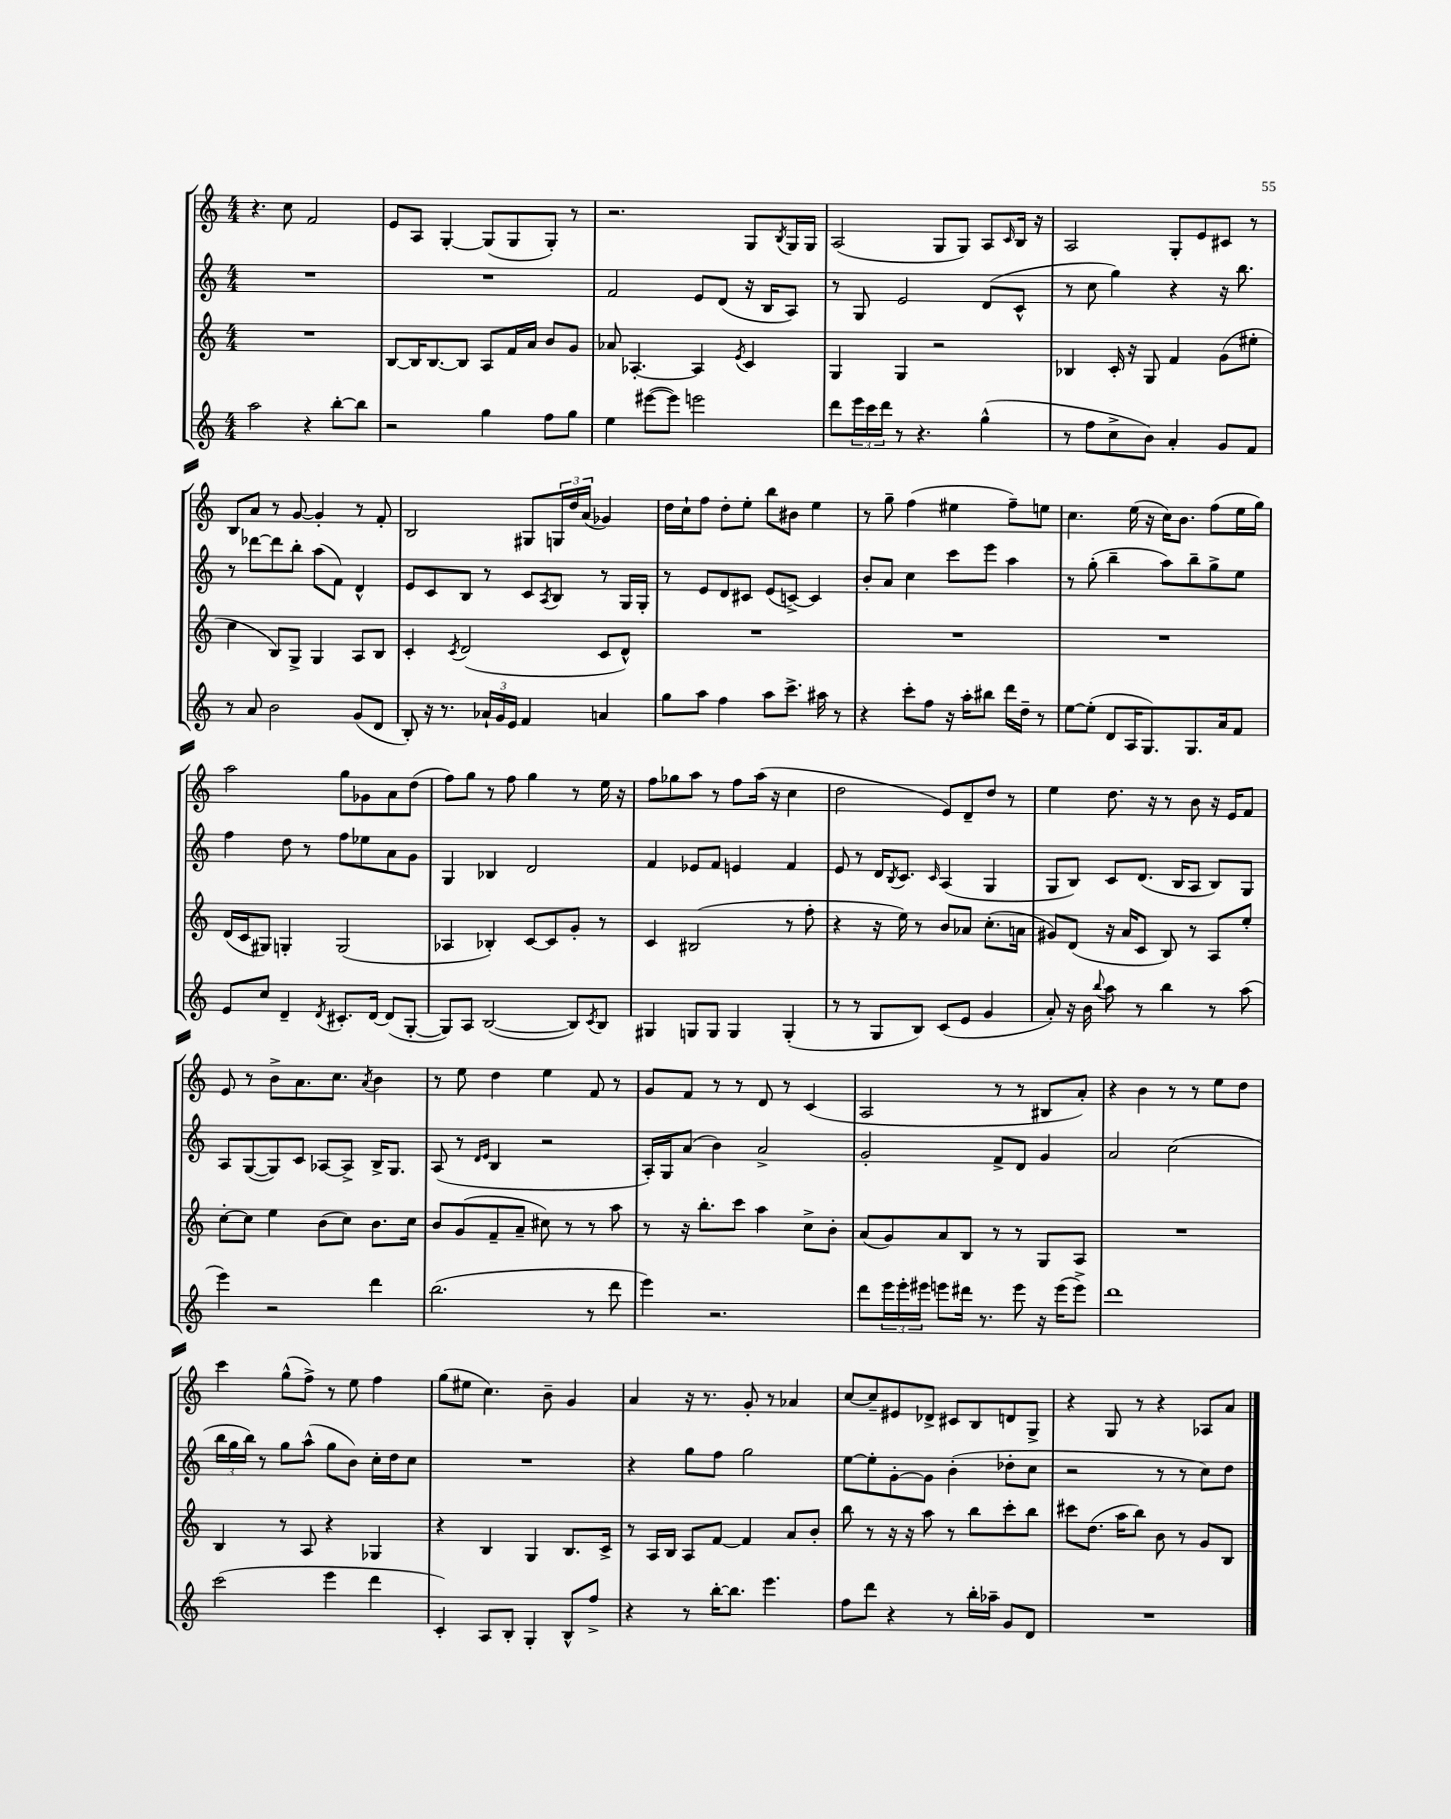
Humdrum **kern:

**kern	**kern	**kern	**kern
*staff4	*staff3	*staff2	*staff1
*clefG2	*clefG2	*clefG2	*clefG2
*k[]	*k[]	*k[]	*k[]
*M4/4	*M4/4	*M4/4	*M4/4
2aa	1r	1r	4.r
.	.	.	8cc
4r	.	.	2f
[8bb'	.	.	.
8bb]	.	.	.
=	=	=	=
2r	[8B	1r	8e
.	16B]	.	8A
.	[8.B	.	.
.	.	.	[4G'
.	8B]	.	.
4gg	8A	.	(8G]
.	16f	.	8G
.	16a	.	.
8ff	8b	.	8G')
8gg	8g	.	8r
=	=	=	=
4ee	8a-	2f	2.r
.	[4.A-'	.	.
([8eee#	.	.	.
8eee#])	.	.	.
2eee	4A-]	8e	.
.	.	(8d	.
.	8qe	.	.
.	4c	16r	8G
.	.	16B	.
.	.	.	8qB
.	.	8A)	16G
.	.	.	16G
=	=	=	=
8ddd	4G	8r	(2A
24eee	.	8G	.
24ccc	.	.	.
24ddd	.	.	.
8r	4G	2e	.
4.r	.	.	.
.	2r	.	8G
.	.	.	8G)
(4gg^^	.	(8d	8A
.	.	.	16qqc
.	.	8c^^	16B
.	.	.	16r
=	=	=	=
8r	4B-	8r	2A
8ff	.	8cc	.
8cc^	16c'	4gg)	.
.	16r	.	.
8b)	8G	.	.
4a'	4f	4r	8G'
.	.	.	8e
8g	(8g	16r	8c#
.	.	8.bb	.
8f	8ee#'	.	8r
=	=	=	=
8r	4cc	8r	8B
8a	.	[8ddd-	8a
2b	8B)	8ddd-]	8r
.	8G^	8bb'	[8g
.	4G	(8aa	4g']
.	.	8f)	.
(8g	8A	4d^^	8r
8d	8B	.	8f'
=	=	=	=
8B')	4c'	8e	2B
16r	.	8c	.
8.r	.	.	.
.	8qc	.	.
.	(2d	8B	.
24a-`	.	8r	.
24g	.	.	.
24e	.	.	.
4f	.	8c	8G#
.	.	8qA	.
.	.	8B	24G
.	.	.	24dd
.	.	.	(24a
4a	8c	8r	4g-)
.	8d^^)	16G	.
.	.	16G'	.
=	=	=	=
8gg	1r	8r	16dd
.	.	.	16cc`
8aa	.	8e	8ff
4ff	.	8d	8dd'
.	.	8c#	8ee'
8aa	.	(8e	8bb
8.ccc^	.	[8c^)	8b#
.	.	4c]	4ee
16aa#	.	.	.
8r	.	.	.
=	=	=	=
4r	1r	8b'	8r
.	.	8a	8gg~
8ccc'	.	4cc	(4ff
8ff	.	.	.
16r	.	8ccc	4ee#
16aa'	.	.	.
8bb#	.	8eee	.
16ddd	.	4aa	8ff~)
16dd~	.	.	.
8r	.	.	8ee
=	=	=	=
[8ee	1r	8r	4.cc
(8ee']	.	(8gg'	.
8d	.	4bb~	.
16A	.	.	(16ee
8.G)	.	.	16r
.	.	8aa)	16cc)
.	.	.	8.b
8.G	.	8bb~	.
.	.	8gg^	(8ff
16a	.	.	.
8f	.	8ee	16ee
.	.	.	16gg)
=	=	=	=
8e	(16d	4ff	2aa
.	16c	.	.
8cc	8G#)	.	.
4d~	4G'	8dd	.
.	.	8r	.
8qd	.	.	.
8.c#'	(2G	8ff	8gg
.	.	8ee-	8g-
[16d	.	.	.
(8d]	.	8a	8a
[8G'	.	8g	(8dd
=	=	=	=
8G])	4A-	4G	8ff)
8A	.	.	8gg
([2B	4B-')	4B-	8r
.	.	.	8ff
.	[8c	2d	4gg
.	8c]	.	.
8B])	8g'	.	8r
8qc	.	.	.
8B	8r	.	16ee
.	.	.	16r
=	=	=	=
4G#	4c	4f	8ff
.	.	.	8gg-
8G	(2B#	8e-	8aa
8G	.	8f	8r
4G	.	4e	8ff
.	.	.	(16aa
.	.	.	16r
(4G'	8r	4f	4cc
.	8ff'	.	.
=	=	=	=
8r	4r	8e	2dd
8r	.	8r	.
8G	16r	16d	.
.	.	8qB	.
.	16ee)	8.c	.
8B)	8r	.	.
.	.	16qqc	.
(8c	8b	(4A	8e)
8e	8a-	.	8d~
4g	(8.cc'	4G	8dd
.	.	.	8r
.	16a	.	.
=	=	=	=
8a')	8g#)	8G	4ee
16r	(8d	8B)	.
16b	.	.	.
8qqbb	.	.	.
8aa	16r	8c	8.dd
.	16a	.	.
8r	8c	(8.d	.
.	.	.	16r
4bb	8B)	.	8r
.	.	16B	.
.	8r	8A	8b
8r	8A	8B)	16r
.	.	.	16e
(8aa	8ee'	8G	8f
=	=	=	=
4eee)	[8cc'	8A	8e
.	8cc]	([8G	8r
2r	4ee	8G])	8b^
.	.	8c	8.a
.	(8b	[8A-	.
.	.	.	8.cc
.	8cc)	8A-^]	.
.	.	.	8qa
4ddd	8.b	16B^	4b
.	.	8.G	.
.	16cc	.	.
=	=	=	=
(2.bb	8b	(8A	8r
.	(8g	8r	8ee
.	.	16qqd	.
.	.	16qqe	.
.	8f~	4B	4dd
.	8a~	.	.
.	8cc#)	2r	4ee
.	8r	.	.
8r	8r	.	8f
8ddd	8aa	.	8r
=	=	=	=
4eee)	8r	16A')	8g
.	.	16G	.
.	16r	(8a	8f
.	8.bb'	.	.
2.r	.	4b)	8r
.	8ccc	.	8r
.	4aa	2a^	8d
.	.	.	8r
.	8cc^	.	(4c
.	8b'	.	.
=	=	=	=
8ddd	(8a	2g'	2A
24eee	8g)	.	.
24eee'	.	.	.
24eee#	.	.	.
8eee	8a	.	.
16ddd#	8B	.	.
8.r	.	.	.
.	8r	8f^	8r
8eee	8r	8d	8r
16r	8G	4g	8B#
(16eee	.	.	.
8eee^)	8A	.	8a')
=	=	=	=
1ddd	1r	2a	4r
.	.	.	4b
.	.	(2cc	8r
.	.	.	8r
.	.	.	8ee
.	.	.	8dd
=	=	=	=
(2ccc	4B	24bb	4ccc
.	.	24gg	.
.	.	24bb)	.
.	.	8r	.
.	8r	8gg	(8gg^^
.	8A	(8aa^^	8ff^)
4eee	4r	8gg	8r
.	.	8b)	8ee
4ddd	4G-	16cc'	4ff
.	.	16dd	.
.	.	8cc	.
=	=	=	=
4c')	4r	1r	(8gg
.	.	.	8ee#
8A	4B	.	4.cc)
8B'	.	.	.
4G'	4G	.	.
.	.	.	8b~
8B^^	8.B	.	4g
8ff^	.	.	.
.	16c^	.	.
=	=	=	=
4r	8r	4r	4a
.	16A	.	.
.	16B	.	.
8r	8A	8gg	16r
.	.	.	8.r
[16bb'	[8f	8ff	.
8.bb]	.	.	.
.	4f]	2gg	8g'
4.eee	.	.	8r
.	8a	.	4a-
.	8b'	.	.
=	=	=	=
8ff	8bb	[8ee	[8cc
8ddd	8r	8ee']	8cc~]
4r	16r	[8g'	8e#
.	16r	.	.
.	8aa	8g]	8d-^
8r	8r	(4b'	8c#
16bb'	8bb	.	8B
16aa-~	.	.	.
8g	8ccc'	8dd-'	8d
8d	8bb	8cc	8G^
=	=	=	=
1r	8ccc#	2r	4r
.	(8.dd	.	.
.	.	.	8G
.	16aa	.	.
.	8bb)	.	8r
.	8b	8r	4r
.	8r	8r	.
.	8g	8cc)	8A-
.	8B	8dd	8a
==	==	==	==
*-	*-	*-	*-
